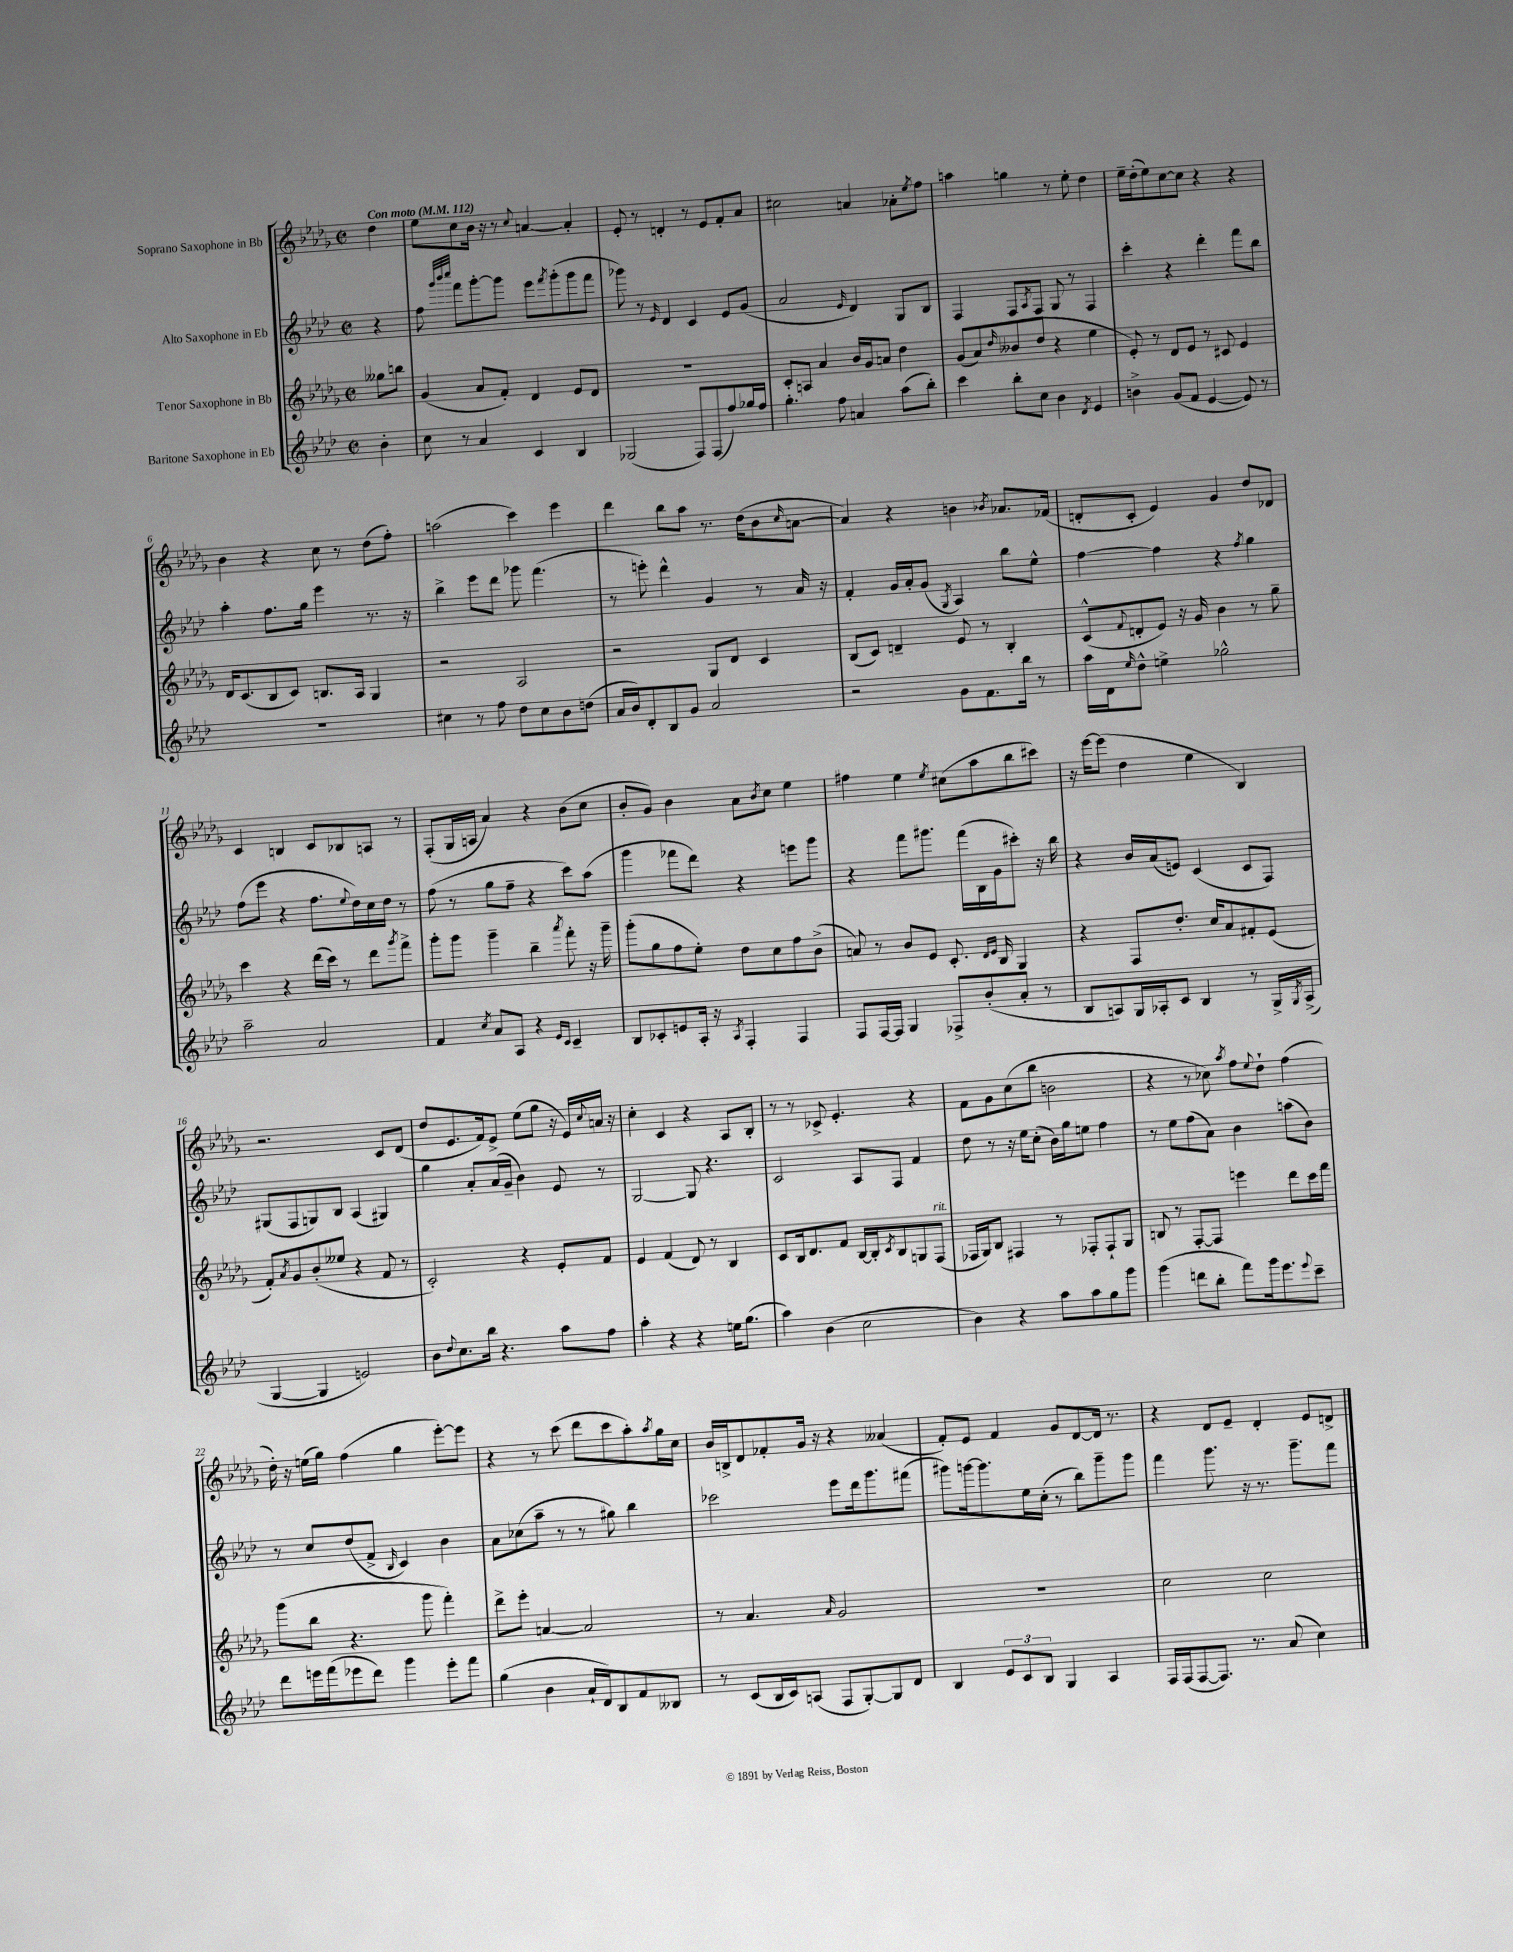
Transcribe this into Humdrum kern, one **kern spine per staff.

**kern	**kern	**kern	**kern
*staff4	*staff3	*staff2	*staff1
*clefG2	*clefG2	*clefG2	*clefG2
*k[b-e-a-d-]	*k[b-e-a-d-g-]	*k[b-e-a-d-]	*k[b-e-a-d-g-]
*M2/2	*M2/2	*M2/2	*M2/2
*met(c|)	*met(c|)	*met(c|)	*met(c|)
*MM112	*MM112	*MM112	*MM112
4b-'	8gg--	4r	4dd-
.	8bb	.	.
=	=	=	=
8cc	(4g-	8ff	8ee-
.	.	32qqggg	.
.	.	32qqbbb-	.
.	.	32qqcccc	.
8r	.	8fff	8cc
4a-	8a-	[8ggg'	16b-
.	.	.	16r
.	8f')	8ggg]	8r
.	.	.	8qqcc
4c	4d-	8eee-	[4a
.	.	8qfff	.
.	.	(8ggg'	.
4B-	8e-	8ggg	4a']
.	8d-	8fff	.
=	=	=	=
(2G-	1r	8ggg-)	8e-'
.	.	8r	8r
.	.	16qqe-	.
.	.	4d-	4d'
8F)	.	4c	8r
(8F	.	.	8e-
8ff)	.	8e-	8f'
16gg-	.	(8g	8a-
16ff	.	.	.
=	=	=	=
4.gg'	8c'	2a-	2cc#
.	8A	.	.
.	4a-	.	.
8ff	.	.	.
.	.	16qqe-	.
4a	16b-	4d-)	4a
.	16g-	.	.
.	8a	.	.
(8aa-	4dd-	8G	8a-'
.	.	.	8qee-
8bb-')	.	8B-	8ff
=	=	=	=
4ccc	(8g-	4F	4aa
.	8a-)	.	.
.	16qqdd-	.	.
8bb-'	(8b--	8F	4gg
.	.	8qA-	.
8cc	8dd-	8F	.
4b-	4r	8G	8r
.	.	8r	8ee-'
8qd-	.	.	.
4e-	4ee-	4F	4dd-
=	=	=	=
4b^	8e-')	4ccc'	16ee-~
.	.	.	(16dd-'
.	8r	.	8ee-)
(8g	8d-	4r	[8cc
8f	8e-	.	8cc]
[4e-	8r	4ddd-'	4r
.	8c#	.	.
8e-])	4e-	8fff	4r
8r	.	8bb-	.
=	=	=	=
1r	16d-	4aa-'	4b-
.	(8.c	.	.
.	8B-	8.ff	4r
.	8c)	.	.
.	.	16gg	.
.	8.B	4eee-	8cc
.	.	.	8r
.	16A-	.	.
.	4G-	8.r	(8dd-
.	.	.	8ff')
.	.	16r	.
=	=	=	=
4cc#	2r	4bb-^	(2aa
8r	.	8eee-	.
8ff	.	8ddd-	.
8dd-	2A-	8ggg-	4ccc)
8cc#	.	(4.fff	.
8b-	.	.	4eee-
(8dd	.	.	.
=	=	=	=
16a-	2r	8r	4ddd-
16b-)	.	.	.
8d-'	.	8eee')	.
8B-	.	4ddd-^^	8bb-
8g	.	.	8aa-
2a-	8G-	4g	8.r
.	8d-	.	.
.	.	.	(16dd-
.	4c	8r	8b-
.	.	.	16qqcc
.	.	16a-	[8a
.	.	16r	.
=	=	=	=
2r	(8B-	4f'	4a])
.	8c)	.	.
.	4d~	16g	4r
.	.	16a-'	.
.	.	(8g	.
.	.	8qG	.
8g	8e-	4A-)	4b
8.f	8r	.	.
.	.	.	8qb-
.	4B-'	8bb-	8.a-
16bb-	.	.	.
8r	.	8ee-^^	.
.	.	.	(16f-
=	=	=	=
16aa-	(8c^^	[4ff	8d'
16d-	.	.	.
16qqee-	8qqf	.	.
8dd-^^	8d'	.	8c'
4ee^	8e-)	4ff]	4e-)
.	16r	.	.
.	16g-	.	.
2gg-^^	4b-	4r	4g-
.	.	8qff	.
.	8r	4gg	8dd-
.	8gg-~	.	8d-
=	=	=	=
2aa-~	4ccc	(8ff	4c
.	.	8eee-	.
.	4r	4r	4B
2a-	(16ddd-	8.ff	8c
.	16ccc)	.	.
.	8r	.	8B-
.	.	8qqee-	.
.	.	16dd-)	.
.	8ddd-	16cc	8A
.	.	16dd-	.
.	8qggg-	.	.
.	8fff^	8r	8r
=	=	=	=
4f	8ggg-'	(8ff	(8F'
.	8ggg-	8r	16G-
.	.	.	16A
8qcc	.	.	.
8a-	4ggg-~	8gg	4a-)
8A-	.	8ff~	.
4r	4bb-~	4r	4r
16qqe-	.	.	.
16qqc	8qaaa-	.	.
4c~	8fff'	8ccc)	(8b-
.	16r	(8aa-	8cc
.	16ggg-~	.	.
=	=	=	=
8B-	(8ggg-'	4ggg	8b-'
8c-'	8gg-	.	8g-)
8e	8ff	8fff-	4b-
16A-'	8ee-')	8ddd-)	.
16r	.	.	.
8qA-	.	.	.
4F'	8dd-	4r	8a-
.	.	.	8qb-
.	8cc	.	8cc
4F	8ff	8eee	4ee-
.	(8b-^	8ggg	.
=	=	=	=
8F	8a)	4r	4ff#
[16F	8r	.	.
16F]	.	.	.
4G	8b-	8fff	4ee-
.	8e-	8.ggg#	.
.	.	.	8qee-
8F-^	8.c'	.	(8cc#
.	.	(16fff	.
(8b-'	.	16B-	8aa-
.	16qqd-	.	.
.	16qqe-	.	.
.	16B-	16g	.
8a-'	4G-	8ccc#')	8bb-
8r	.	16r	8ccc#)
.	.	16bb-	.
=	=	=	=
8B-	4r	4r	16r
.	.	.	[16eee-
8A)	.	.	(8eee-]
16G	8F	16b-	4dd-
16A-'	.	(16a-	.
8c	8.dd-'	8e)	.
4B-	.	(4c	4ee-
.	16cc	.	.
.	8a-	.	.
8r	8f#'	8c	4B-)
16G^	(8e-	8F)	.
8qG	.	.	.
(16A-^	.	.	.
=	=	=	=
[4G	8f')	(8G#	2.r
.	8qa-	.	.
.	8g-	8F	.
4G]	(8b-'	8G)	.
.	8ee--	8B-	.
2e)	4r	(4A-	.
.	8f	4G#)	8c
.	8r	.	(8d-
=	=	=	=
8b-	2c')	4gg	8dd-
8qqdd-	.	.	.
8.cc	.	.	8.e-
.	.	8a-'	.
16bb-	.	.	16f)
4.r	.	(16a-	8e-^
.	.	16g~	.
.	4r	4b-)	(8ee-
.	.	.	8gg-
8aa-	8e-'	8e-	16r
.	.	.	16e-)
.	.	.	8qqcc
8ff	8f	8r	16a
.	.	.	16r
=	=	=	=
4aa-'	4e-	[2G	4cc'
4r	(4f	.	4c
4r	8d-)	8G]	4r
.	8r	4.r	.
16ee	4B-	.	8A-
(8.gg	.	.	.
.	.	.	8B-'
=	=	=	=
4aa-)	8c	2c	8r
.	16B-	.	8r
.	8.d-	.	.
(4b-	.	.	8c-^
.	8f	.	4.e-'
2cc	[16B-	8A-	.
.	16B-']	.	.
.	8qc	.	.
.	8B-	8F	.
.	8G	4f	4r
.	(8F	.	.
=	=	=	=
4b-)	16F-	8dd-	8f
.	16G-)	.	.
.	8B-	8r	8g-
4r	4F#	16r	(8cc
.	.	16ee-	.
.	.	(8cc'	8bb-
8aa-	8r	16b-)	2b
.	.	16gg	.
8aa-	8F-'	8ee	.
8gg	8F-`	4ff	.
8ggg	8G-	.	.
=	=	=	=
(4ggg	8B	8r	4r
.	8r	8ee-	.
8ddd	[8F'	(8ff	8r
8bb-'	8F]	8a-)	8cc-)
.	.	.	8qaa-
8fff)	4eee	4b-	8ff
.	.	.	8qqee-
16ggg	.	.	8dd-`
8.eee-	.	.	.
.	8ddd-	(8aa	(4ff
8qqeee-	.	.	.
8ccc~	16ccc	8b-)	.
.	16fff	.	.
=	=	=	=
8ddd-	(8ggg-	8r	16dd-')
.	.	.	16r
16eee	8bb-	8cc	(16ee
(16fff	.	.	16gg-)
8eee-	4.r	(8dd-	(4ff
8ddd-)	.	8f^	.
.	.	16qqB-	.
4ggg	.	4c)	4gg-
.	8ggg-	.	.
8eee-'	4fff')	4b-	[8eee-')
8fff	.	.	8eee-]
=	=	=	=
(4gg	8ddd-^	8a-	4r
.	8eee-'	(8cc-	.
4b-	[4a	8aa-~	8r
.	.	8r	(8ccc
16a-`	2a]	8r	8ddd-
16d-)	.	.	.
8B-	.	8gg#)	8ccc
8f	.	4bb-	8aa-')
.	.	.	8qaa-
8B--	.	.	16gg-
.	.	.	16cc
=	=	=	=
8r	8r	2ccc-	16b-
.	.	.	16B^
(8c	4.a-	.	8d-
16B-	.	.	8f-'
16c)	.	.	.
(8A	.	.	16g-
.	.	.	16r
.	16qqa-	.	.
8F	2g-	8eee-	4r
[8G')	.	16ddd-	.
.	.	8.ggg	.
8G]	.	.	(4a--
8d-	.	(8fff#	.
=	=	=	=
4B-	1r	8ggg#)	8f')
.	.	[16ggg	8e-
.	.	8.ggg]	.
12e-	.	.	4f
12c	.	.	.
.	.	16ee-	.
12B-	.	.	.
.	.	(16cc'	.
4G	.	8r	8g-
.	.	8bb-)	[8d-
4A-	.	8ggg~	16d-]
.	.	.	8.r
.	.	8ggg	.
=	=	=	=
16F	2cc	4fff	4r
(16F	.	.	.
[8F	.	.	.
8.F])	.	8.ggg	8d-
.	.	.	8e-~
8.r	.	16r	.
.	2cc	8.r	4d-'
(8a-	.	.	.
.	.	8.ggg~	.
4cc)	.	.	8e-
.	.	8fff	8d^
==	==	==	==
*-	*-	*-	*-
